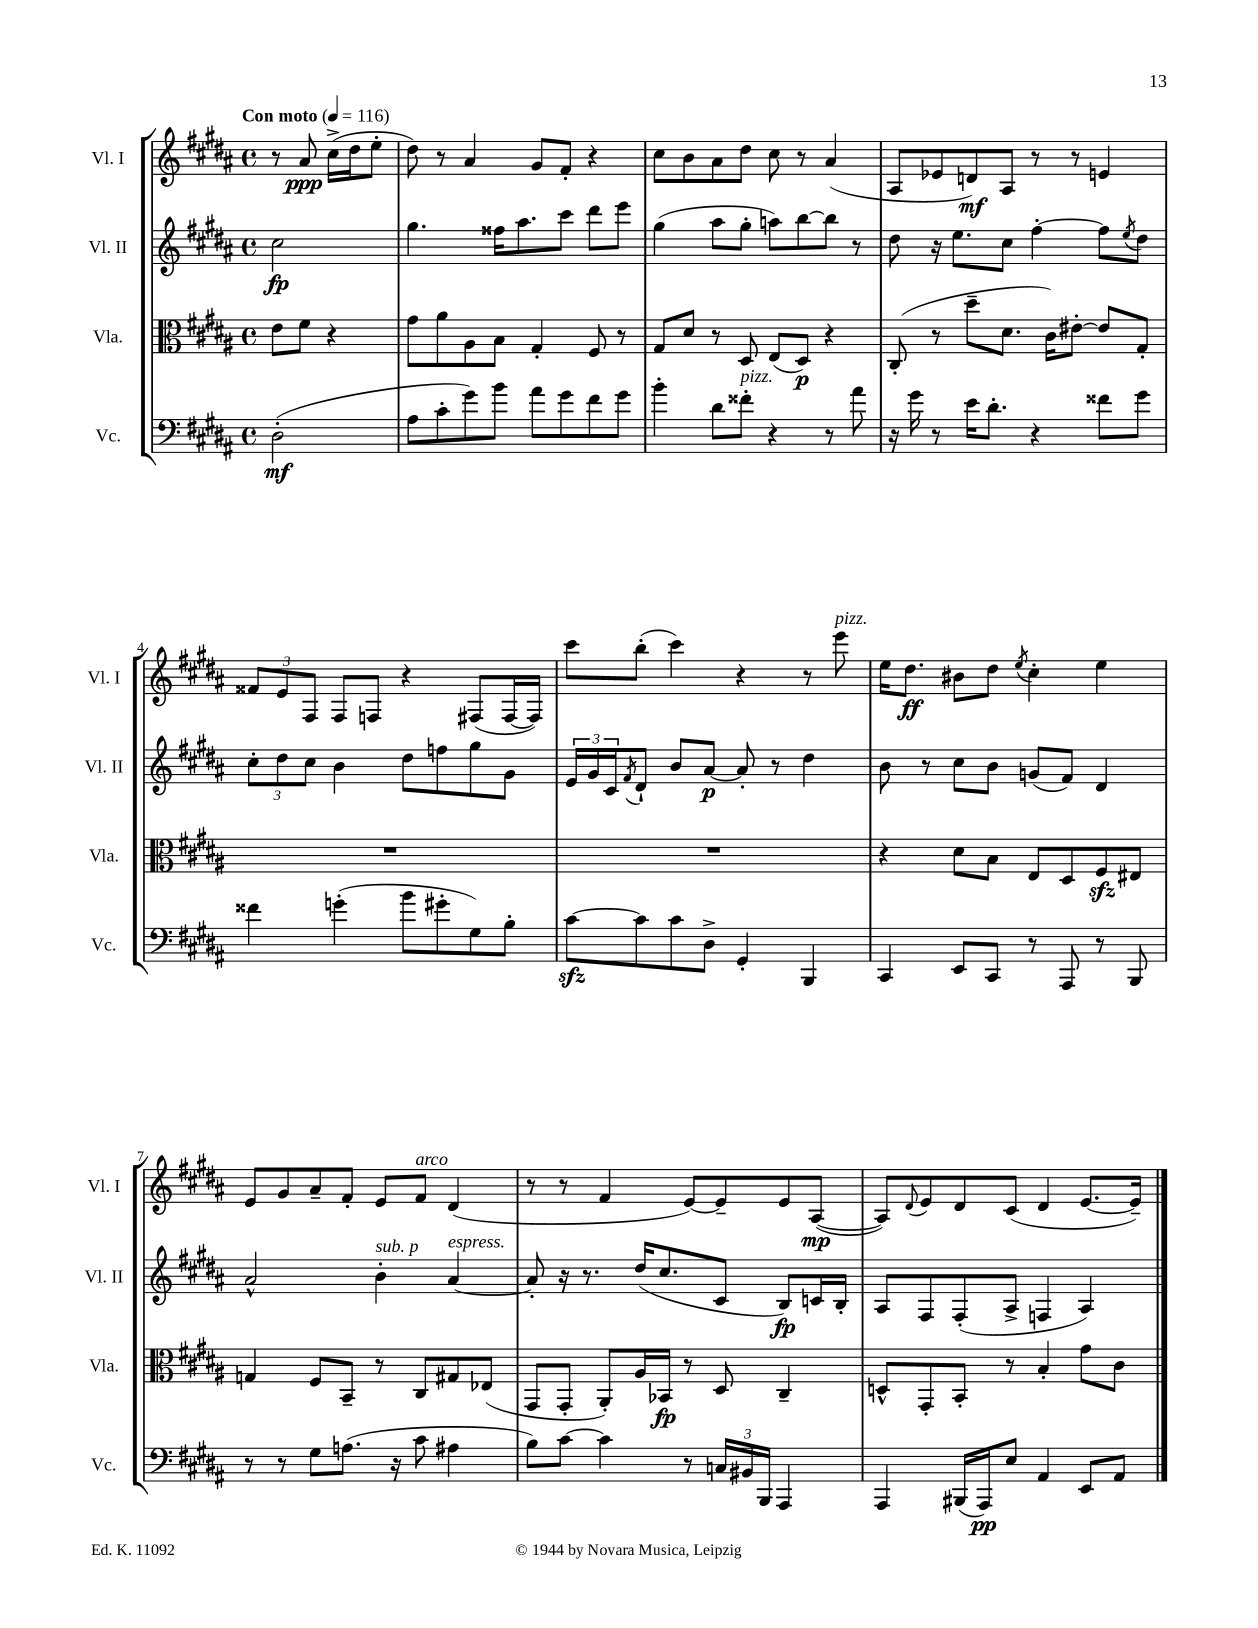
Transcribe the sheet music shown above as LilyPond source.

<<
\new StaffGroup <<
\new Staff = "s0" \with { instrumentName = "Vl. I" shortInstrumentName = "Vl. I" } {
    \clef treble \key b \major \defaultTimeSignature \time 4/4 \partial 2 \tempo "Con moto" 4 = 116
    r8 ais'8\ppp cis''16->( dis''16 e''8-. |
    dis''8) r8 ais'4 gis'8 fis'8-. r4 |
    cis''8 b'8 ais'8 dis''8 cis''8 r8 ais'4( |
    ais8 ees'8 d'8\mf) ais8 r8 r8 e'4 |
    \tuplet 3/2 { fisis'8 e'8 fis8 } fis8 f8 r4 fis8( fis16~ fis16) |
    cis'''8 b''8-.( cis'''4) r4 r8 e'''8^\markup { \italic "pizz." } |
    e''16 dis''8.\ff bis'8 dis''8 \acciaccatura { e''8 } cis''4-. e''4 |
    e'8 gis'8 ais'8-- fis'8-. e'8 fis'8^\markup { \italic "arco" } dis'4( |
    r8 r8 fis'4 e'8~) e'8-- e'8 ais8~\mp( |
    ais8) \appoggiatura { dis'8 } e'8 dis'8 cis'8( dis'4 e'8.~ e'16--) \bar "|." |
}
\new Staff = "s1" \with { instrumentName = "Vl. II" shortInstrumentName = "Vl. II" } {
    \clef treble \key b \major \defaultTimeSignature \time 4/4 \partial 2
    cis''2\fp |
    gis''4. fisis''16 ais''8. cis'''8 dis'''8 e'''8 |
    gis''4( ais''8 gis''8-. a''8) b''8~ b''8 r8 |
    dis''8 r16 e''8. cis''8 fis''4~-. fis''8 \acciaccatura { e''8 } dis''8 |
    \tuplet 3/2 { cis''8-. dis''8 cis''8 } b'4 dis''8 f''8 gis''8 gis'8 |
    \tuplet 3/2 { e'16 gis'16 cis'16 } \acciaccatura { fis'8 } dis'8-! b'8 ais'8~\p ais'8-. r8 dis''4 |
    b'8 r8 cis''8 b'8 g'8( fis'8) dis'4 |
    ais'2-^ b'4-.^\markup { \italic "sub. p" } ais'4~^\markup { \italic "espress." } |
    ais'8-. r16 r8. dis''16( cis''8. cis'8 b8\fp) c'16 b16-. |
    ais8 fis8 fis8-.( ais8-> f4 ais4) \bar "|." |
}
\new Staff = "s2" \with { instrumentName = "Vla." shortInstrumentName = "Vla." } {
    \clef alto \key b \major \defaultTimeSignature \time 4/4 \partial 2
    e'8 fis'8 r4 |
    gis'8 ais'8 ais8 b8 gis4-. fis8 r8 |
    gis8 dis'8 r8 dis8 e8( dis8\p) r4 |
    cis8-.( r8 dis''8-- dis'8. cis'16) eis'8~-. eis'8 gis8-. |
    R1 |
    R1 |
    r4 dis'8 b8 e8 dis8 fis8\sfz eis8 |
    g4 fis8 b,8-- r8 cis8 gis8 ees8( |
    gis,8 gis,8-. ais,8-.) ais16 bes,16\fp r8 dis8 cis4-- |
    d8-^ gis,8-. b,8-. r8 b4-. gis'8 cis'8 \bar "|." |
}
\new Staff = "s3" \with { instrumentName = "Vc." shortInstrumentName = "Vc." } {
    \clef bass \key b \major \defaultTimeSignature \time 4/4 \partial 2
    dis2-.\mf( |
    ais8 cis'8-. gis'8) b'8 ais'8 gis'8 fis'8 gis'8 |
    b'4-. dis'8 fisis'8-.^\markup { \italic "pizz." } r4 r8 ais'8 |
    r16 gis'16 r8 e'16 dis'8.-. r4 fisis'8 gis'8 |
    fisis'4 g'4-.( b'8 gis'8-. gis8) b8-. |
    cis'8~\sfz cis'8 cis'8 dis8-> gis,4-. b,,4 |
    cis,4 e,8 cis,8 r8 ais,,8 r8 b,,8 |
    r8 r8 gis8 a8.( r16 cis'8 ais4 |
    b8) cis'8~ cis'4 r8 \tuplet 3/2 { c16 bis,16 b,,16 } ais,,4 |
    ais,,4 bis,,16( ais,,16\pp) e8 ais,4 e,8 ais,8 \bar "|." |
}
>>
>>
